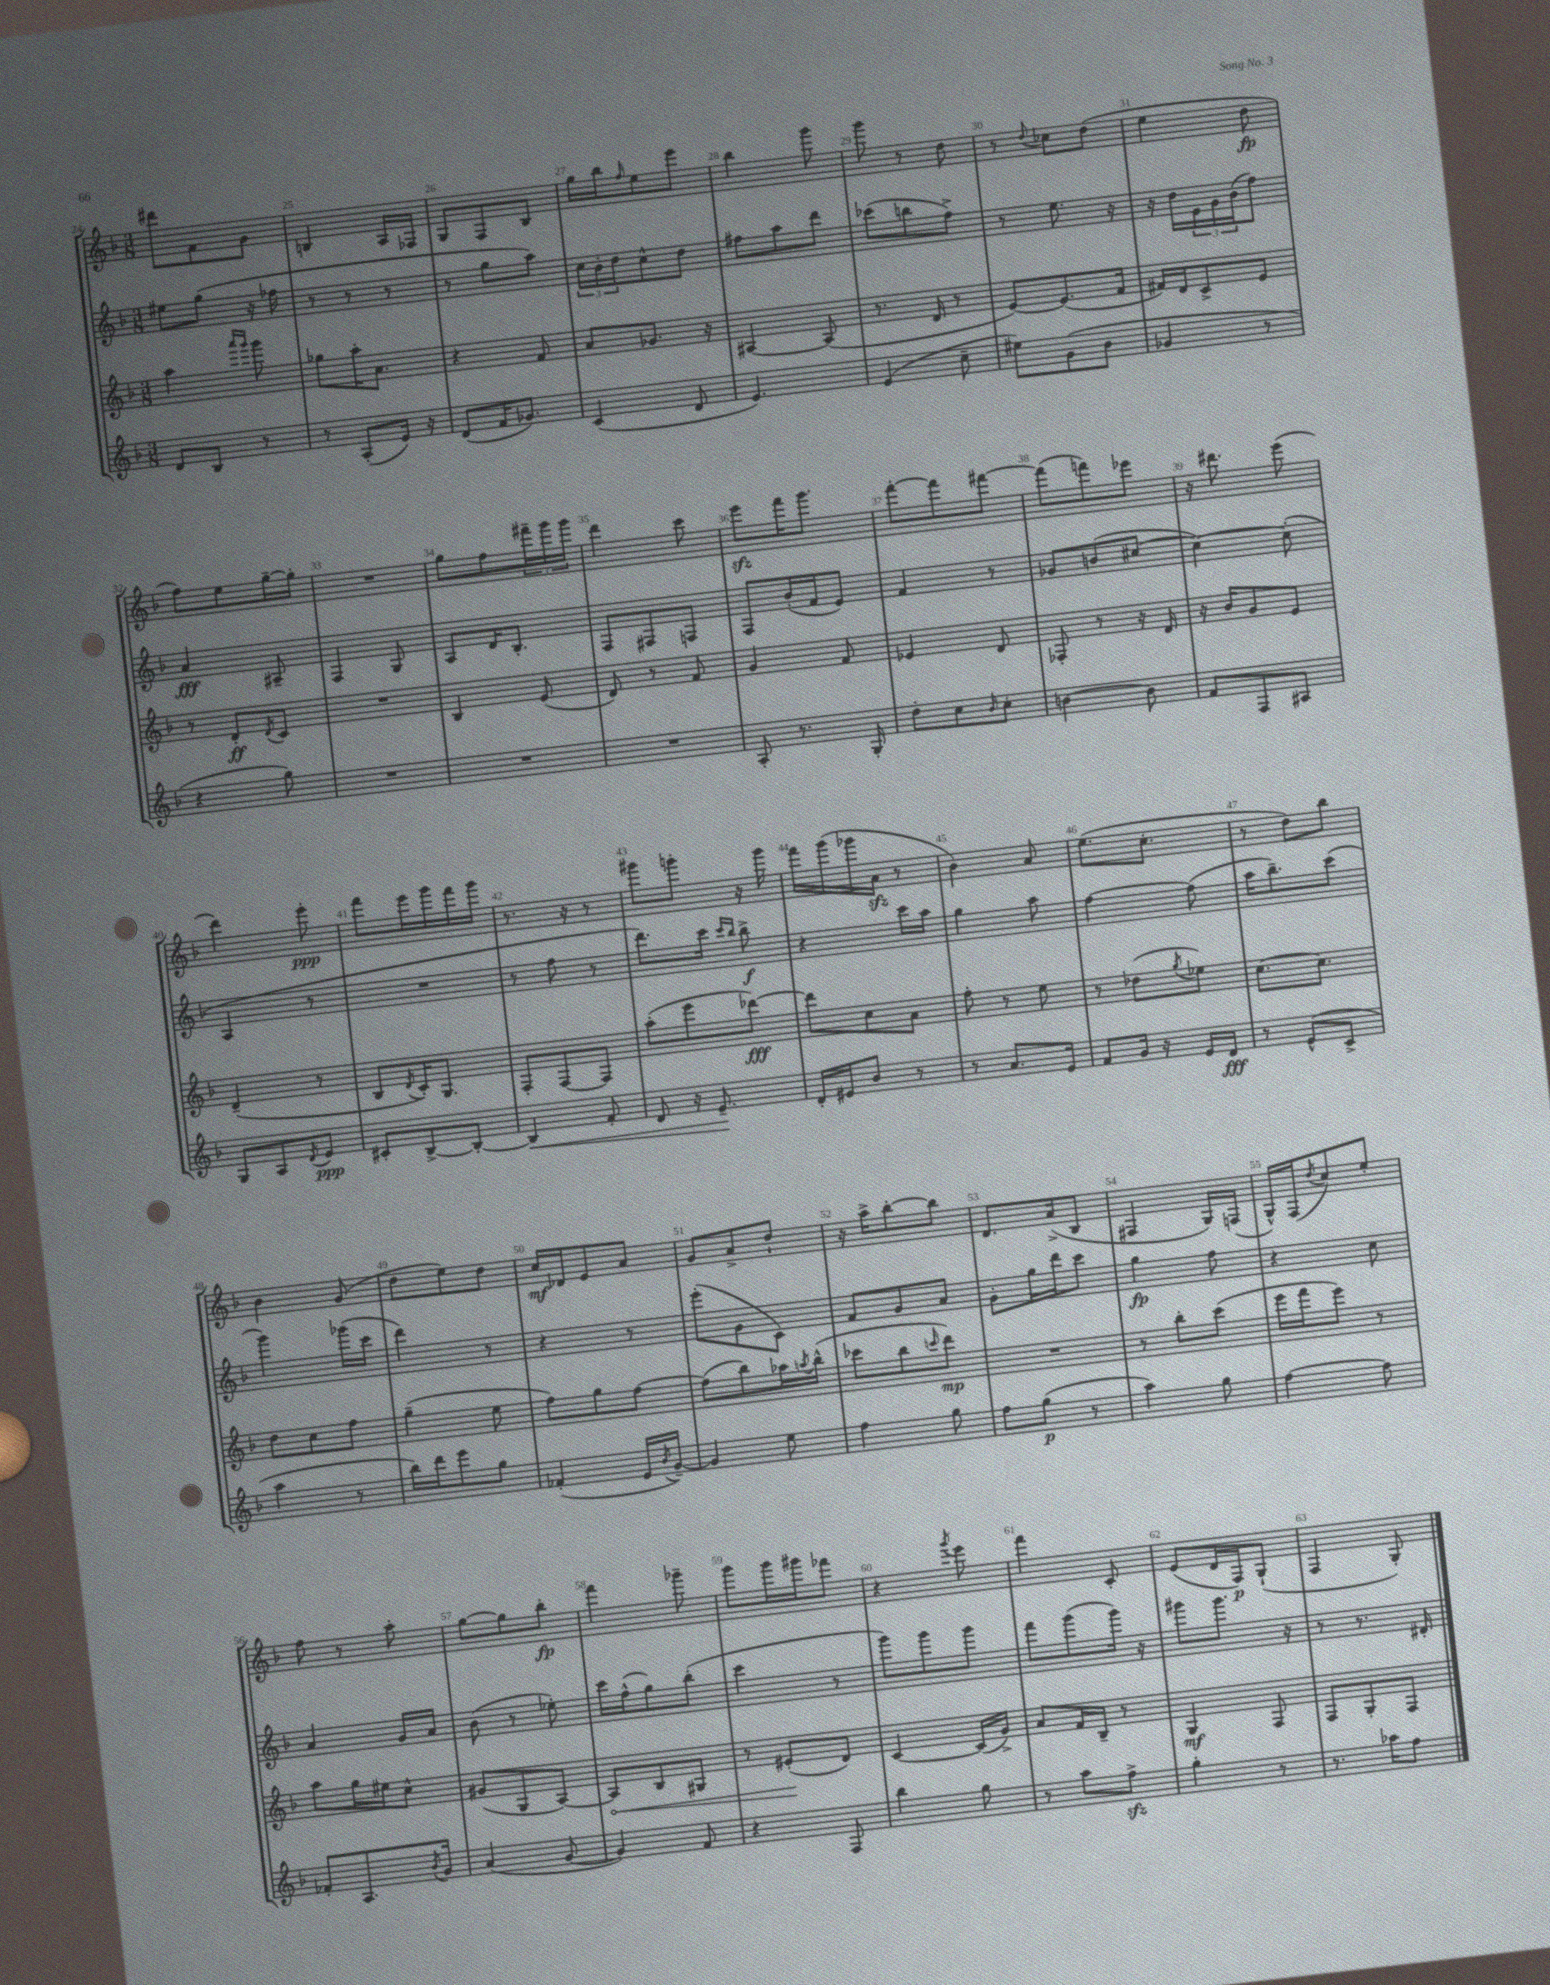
<<
\new StaffGroup <<
\new Staff = "s0" {
    \clef treble \key f \major \numericTimeSignature \time 3/8
    dis'''8 f'8 g'8 |
    b4 a16 fes16 |
    g8 f8 bes8 |
    g''16 bes''16 \grace { f''16 } e''8 e'''8 |
    bes''4 g'''8 |
    g'''8 r8 d''8 |
    r8 \appoggiatura { d''8 } ces''8 d''8( |
    e''4 d''8\fp |
    f''8) e''8 g''16~-- g''16-. |
    R4. |
    g''8 f''8 \tuplet 3/2 { fis'''16-- g'''16 g'''16 } |
    d'''4 c'''8 |
    e'''8\sfz f'''16 g'''8. |
    f'''8~-. f'''8 fis'''8~ |
    fis'''8( f'''8) ees'''8 |
    r16 dis'''8. e'''8( |
    d'''4) e'''8-.\ppp |
    f'''8 e'''16 g'''16 f'''16 g'''16 |
    r8. r16 r8 |
    gis'''8 g'''8-. r16 g'''16 |
    f'''16 g'''16( ges'''16 a'16\sfz r8 |
    bes'4) a'8 |
    e''8.( c''8.-. |
    r8 d''8) bes''8 |
    bes'4 g'8( |
    d''8 e''8) d''8 |
    c''16\mf des'16 e'8 a'8 |
    g'8 a'8-> d''8-! |
    r16 a''16-> bes''8~-. bes''8 |
    d'8. a'16->( bes8 |
    fis4 g16) f16( |
    g16-^) f16( \acciaccatura { d''8 } c''8) e''8-. |
    f''8 r8 a''8-. |
    g''8~ g''8 bes''8-.\fp |
    f'''4 ges'''8-- |
    g'''8 g'''16 gis'''16 fes'''8 |
    r4 \acciaccatura { g'''8 } e'''8 |
    f'''4 c'8-. |
    e'8( d'16 f16\p) g8-!( |
    f4 g8-.) \bar "|." |
}
\new Staff = "s1" {
    \clef treble \key f \major \numericTimeSignature \time 3/8
    eis''8 g''8( r16 fes''16 |
    r8 r8 r8 |
    r8 g''8 a''8) |
    \tuplet 3/2 { c''16 bes'16-. d''16 } c''8-^ d''8 |
    fis''8 a''8 d'''8 |
    ces'''8( b''8 f''8->) |
    r8 e''8. r16 |
    r16 d''16 \tuplet 3/2 { e'16 g'16 bes'16( } f''8) |
    a'4\fff ais8-- |
    f4 g8 |
    a8 d'16 bes8.-. |
    f8 fis8 f8 |
    f8 bes'16-.( f'16 e'8) |
    f'4 r8 |
    ges'8 b'8( cis''8~ |
    cis''4~) cis''8-.( |
    a4 r8 |
    R4. |
    r8 f''8 r8 |
    d'''8.) c'''16 \grace { c'''16 bes''16 } bes''8->\f |
    r4 c'''16 a''16 |
    g''4 a''8 |
    f''4~ f''8( |
    a''16 bes''8.--) c'''8( |
    g'''4) ges'''16( c'''16 |
    d'''4) r8 |
    r4 r8 |
    e'''8-.( g'8 c'8) |
    f'8 g'8 a'8 |
    g'8-. g''16 d'''16 c'''8 |
    g''4\fp f''8 |
    r4 c''8 |
    a'4 g'16 a'16 |
    bes'8( r8 ees''8-.) |
    c'''16 f''16-^( g''8) bes''8-.( |
    c'''4 r8 |
    g'''8) g'''8 g'''8 |
    f'''8 g'''8( g'''16) r16 |
    gis'''8 gis'''8. r16 |
    r8 r8. dis'16-. \bar "|." |
}
\new Staff = "s2" {
    \clef treble \key f \major \numericTimeSignature \time 3/8
    a''4 \grace { a'''16 g'''16 } g'''8 |
    ges''8 a''16-. a'8. |
    r4 f'8 |
    a'8 ges'8. r16 |
    ais4~ ais8( |
    r8. d'16 r8 |
    e'8~) e'8.( f'16 |
    fis'16) d'16 c'8-> e'8 |
    r8 d'8-.\ff \acciaccatura { d'8 } c'8 |
    R4. |
    bes4 e'8( |
    d'8) r8 f'8 |
    g'4 f'8 |
    ees'4 d'8 |
    fes8-. r8 r16 d'16 |
    r16 bes'16 g'8 e'8 |
    d'4--( r8 |
    bes8 \acciaccatura { d'8 } c'16-.) g8. |
    f8-. f8~ f8 |
    a''8-.( e'''8 des'''8~\fff) |
    des'''8 c''8 a'8 |
    f''8-. r8 e''8 |
    r8 des''8( \acciaccatura { g''8 } ees''8) |
    c''8.~ c''8. |
    d''8 c''8 f''8 |
    g''4--( e''8 |
    f''8) g''8 f''8~ |
    f''8( bes''8) aes''16 \acciaccatura { a''8 } bes''16-^( |
    ces'''8 bes''8 \grace { c'''16 } d'''8\mp) |
    R4. |
    r8 bes''8-. c'''8( |
    e'''16 f'''16 e'''8) r8 |
    a''8 g''16 eis''16 c''8-^ |
    gis'8( g8 a8~) |
    \once \override Hairpin.circled-tip = ##t a8\< bes8 gis8 |
    r8 eis'8-.\!( d'8) |
    c'4~ c'16( g'16->) |
    a'8 f'16 bes16-- r8 |
    g4\mf f8 |
    f8 g8-. f8 \bar "|." |
}
\new Staff = "s3" {
    \clef treble \key f \major \numericTimeSignature \time 3/8
    d'8 bes8 r8 |
    r8 a8-.( e'16) r16 |
    d'8( f'16 ges'8.) |
    c'4( d'8 |
    e'4.) |
    e'4( c''8-- |
    eis''8) g'8( bes'8 |
    ges'4 r8 |
    r4 g''8) |
    R4. |
    R4. |
    R4. |
    a8-. r8. g16-. |
    d''8-. c''8 \grace { bes'16 } c''8-. |
    b'4~ b'8 |
    f'8 f8 ais8 |
    g8 a8 \acciaccatura { d'8 } e'8\ppp |
    cis'8-. bes8~-> bes8~-. |
    bes4\< f'8-. |
    d'8 r16 e'8.--\! |
    d'16-. eis'16 bes'8 r8 |
    r8 a'8. e'16 |
    f'8 g'16 r16 e'16 d'16\fff |
    r8 e'8-^( c'8-> |
    a''4 r8 |
    bes''16) d'''16 e'''8 g''8 |
    fes'4-.( e'16 \acciaccatura { bes'8 } g'16~--) |
    g'4 e''8 |
    f''4 g''8 |
    f''8 g''8\p( r8 |
    a''4) g''8 |
    f''4~ f''8 |
    fes'8-. a8. \acciaccatura { bes'8 } g'16 |
    a'4( g'8~ |
    g'4) f'8 |
    r4 f8 |
    bes''4 g''8 |
    r8 a''8 f''8->\sfz |
    g''4-. r8 |
    r8. aes''16 f''8 \bar "|." |
}
>>
>>
\layout { \context { \Score currentBarNumber = #24 \override BarNumber.break-visibility = ##(#f #t #t) barNumberVisibility = #all-bar-numbers-visible } }
